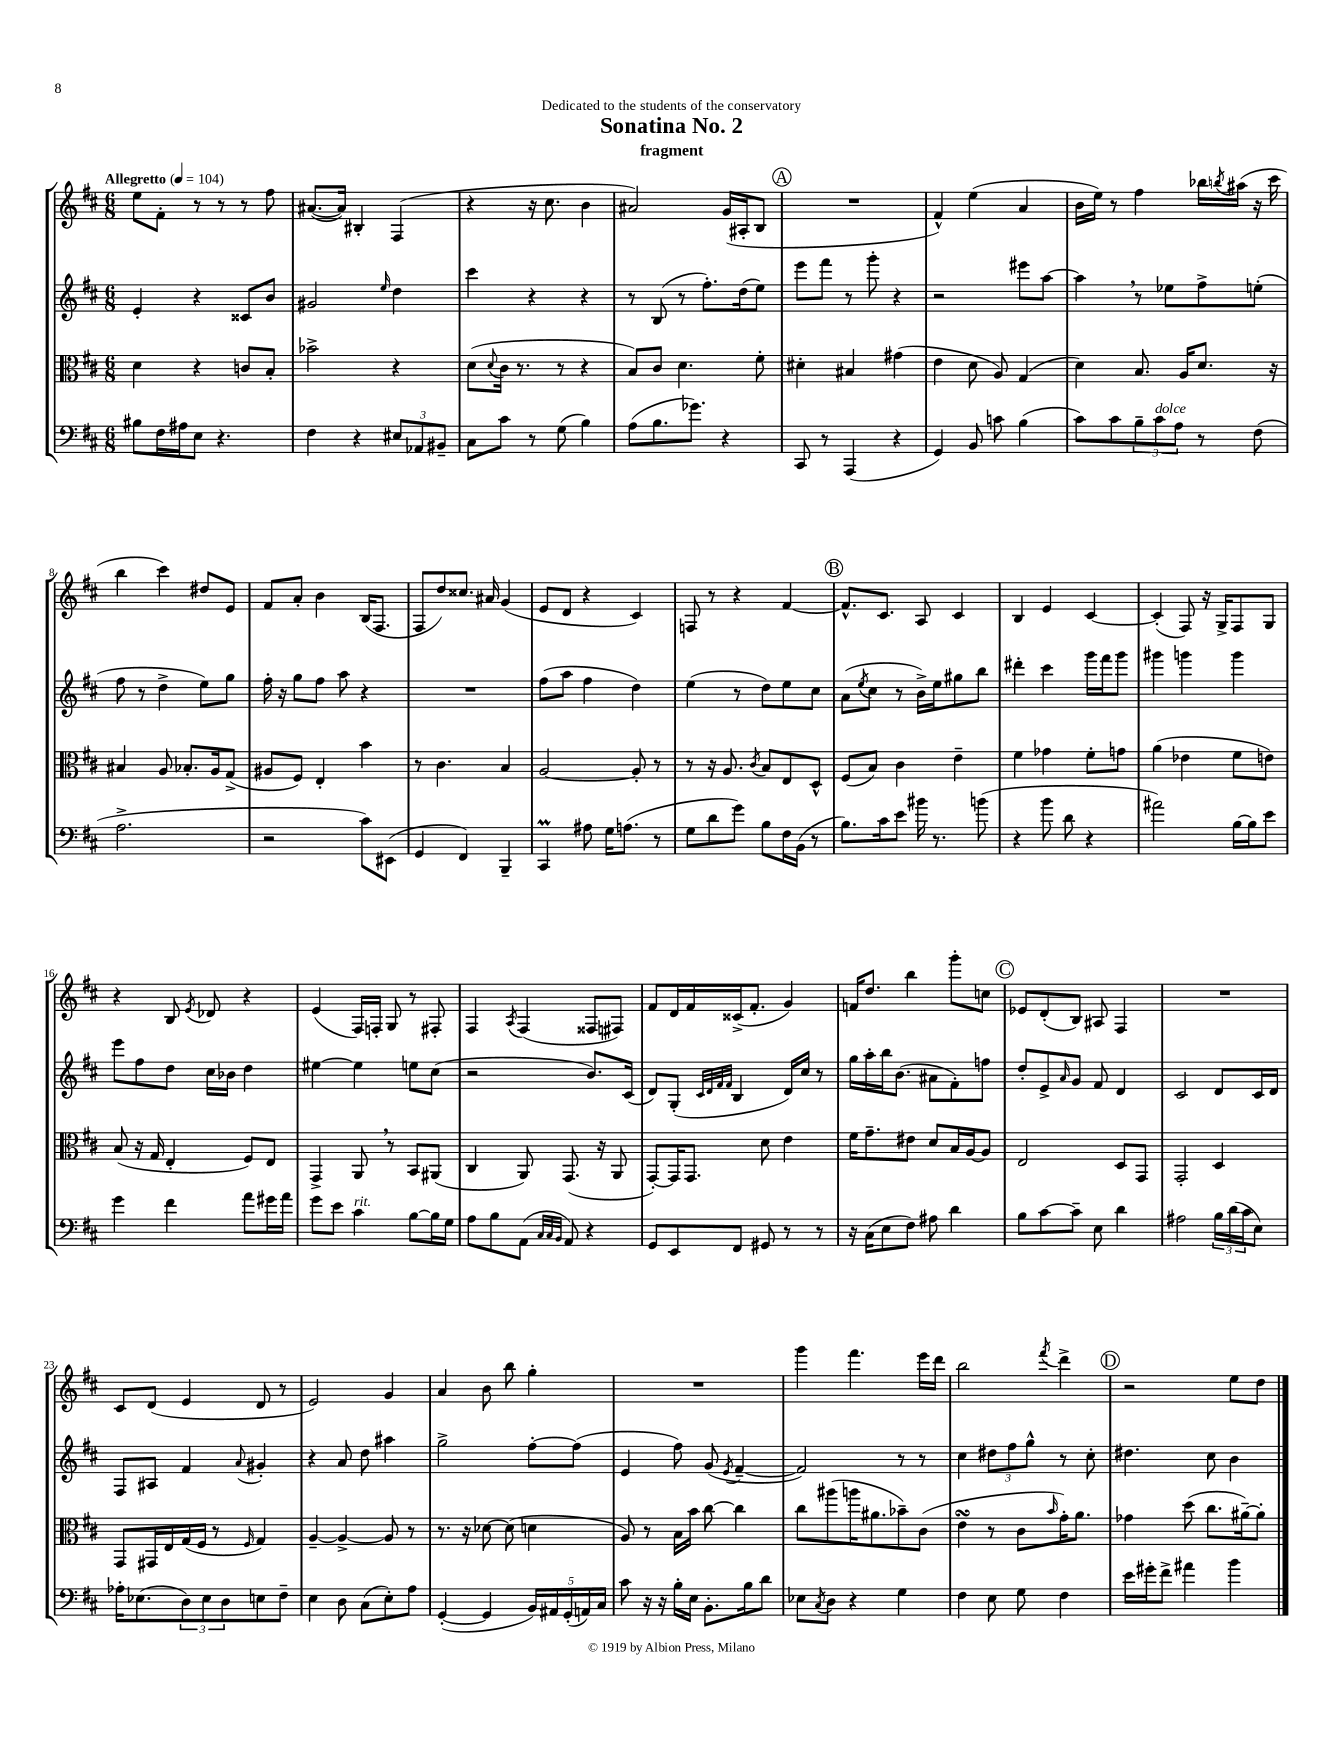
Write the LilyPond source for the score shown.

\header { title = "Sonatina No. 2" subtitle = "fragment" dedication = "Dedicated to the students of the conservatory" }
<<
\new StaffGroup <<
\new Staff = "s0" {
    \clef treble \key d \major \numericTimeSignature \time 6/8 \tempo "Allegretto" 4 = 104
    e''8 fis'8-. r8 r8 r8 fis''8 |
    ais'8.~( ais'16) bis4-. fis4( |
    r4 r16 cis''8. b'4 |
    ais'2) g'16( ais16-. b8 |
    \mark \markup { \circle "A" } R2. |
    fis'4-^) e''4( a'4 |
    b'16 e''16) r8 fis''4 bes''16 \acciaccatura { b''8 } ais''16( r16 cis'''16 |
    b''4 cis'''4) dis''8 e'8 |
    fis'8 a'8-. b'4 b16( fis8. |
    fis8 d''8) cisis''8. ais'16 g'4( |
    e'8 d'8 r4 cis'4) |
    f8 r8 r4 fis'4~ |
    \mark \markup { \circle "B" } fis'8.-^ cis'8. a8 cis'4 |
    b4 e'4 cis'4~ |
    cis'4-.( fis8) r16 g16-> fis8 g8 |
    r4 b8 \acciaccatura { e'8 } des'8 r4 |
    e'4( fis16) f16-. g8 r8 fis8-. |
    fis4 \acciaccatura { a8 } fis4( fisis8 fis8) |
    fis'8 d'16 fis'16 cisis'16->( fis'8.-. g'4) |
    f'16 d''8. b''4 g'''8-. c''8 |
    \mark \markup { \circle "C" } ees'8 d'8-.( b8) ais8 fis4 |
    R2. |
    cis'8 d'8( e'4 d'8 r8 |
    e'2) g'4 |
    a'4 b'8 b''8 g''4-. |
    R2. |
    g'''4 fis'''4. e'''16 d'''16 |
    b''2 \acciaccatura { fis'''8 } d'''4-> |
    \mark \markup { \circle "D" } r2 e''8 d''8 \bar "|." |
}
\new Staff = "s1" {
    \clef treble \key d \major \numericTimeSignature \time 6/8
    e'4-. r4 cisis'8 b'8 |
    gis'2 \grace { e''16 } d''4 |
    cis'''4 r4 r4 |
    r8 b8( r8 fis''8.-.) d''16( e''8) |
    \mark \markup { \circle "A" } e'''8 fis'''8 r8 g'''8-. r4 |
    r2 eis'''8 a''8~ |
    a''4 \breathe r8 ees''8 fis''8-> e''8-.( |
    fis''8 r8 d''4-> e''8) g''8 |
    fis''16-. r16 g''8 fis''8 a''8 r4 |
    R2. |
    fis''8( a''8 fis''4 d''4) |
    e''4( r8 d''8) e''8 cis''8 |
    \mark \markup { \circle "B" } a'8( \acciaccatura { e''8 } cis''8 r8 b'16->) e''16 gis''8 b''8 |
    dis'''4-. cis'''4 g'''16 fis'''16 g'''8 |
    gis'''4 g'''4 g'''4 |
    e'''8 fis''8 d''8 cis''16 bes'16 d''4 |
    eis''4~ eis''4 e''8 cis''8( |
    r2 b'8.) cis'16( |
    d'8) g8-.( \grace { cis'32 d'32 fis'32 fis'32 } b4 d'16) cis''16 r8 |
    g''16 a''16-. b''16 b'8.( ais'8 fis'8-.) f''8 |
    \mark \markup { \circle "C" } d''8-. e'8-> \grace { a'16 } g'8 fis'8 d'4 |
    cis'2 d'8 cis'16 d'16 |
    fis8 ais8 fis'4 \appoggiatura { a'8 } gis'4-. |
    r4 a'8 d''8 ais''4 |
    g''2-> fis''8~-. fis''8( |
    e'4 fis''8) g'8( \acciaccatura { e'8 } fis'4~-- |
    fis'2) r8 r8 |
    cis''4 \tuplet 3/2 { dis''8 fis''8 g''8-^ } r8 cis''8-. |
    \mark \markup { \circle "D" } dis''4. cis''8 b'4 \bar "|." |
}
\new Staff = "s2" {
    \clef alto \key d \major \numericTimeSignature \time 6/8
    d'4 r4 c'8 b8-. |
    bes'2-> r4 |
    d'8( \appoggiatura { d'8 } cis'16 r8. r8 r4 |
    b8) cis'8 d'4. fis'8-. |
    \mark \markup { \circle "A" } dis'4-. bis4 gis'4( |
    e'4 d'8 a8) g4( |
    d'4) b8. a16 d'8. r16 |
    bis4 a8 bes8.-. a16 g8->( |
    ais8 fis8) e4-. b'4 |
    r8 cis'4. b4 |
    a2~ a8-. r8 |
    r8 r16 a8. \acciaccatura { cis'8 } b8 e8 d8-^ |
    \mark \markup { \circle "B" } fis8( b8) cis'4 e'4-- |
    fis'4 ges'4 fis'8-. g'8 |
    a'4( ees'4 fis'8 e'8) |
    b8( r16 g16 e4-. fis8) e8 |
    g,4-> a,8 \breathe r8 b,8 ais,8( |
    cis4 a,8) g,8.( r16 a,8 |
    g,8~-.) g,16 g,8. d'8 e'4 |
    fis'16 g'8.-- eis'8 d'8 b16 a16~ a8 |
    \mark \markup { \circle "C" } e2 d8 g,8 |
    g,2-. d4 |
    g,8 gis,16 e16 g16( fis16 r8 \grace { fis16 } g4) |
    a4~-- a4~-> a8 r8 |
    r8. r16 des'8~ des'8( d'4 |
    a8) r8 b16 b'16 cis''8~ cis''4 |
    cis''8 ais''8( a''16 ais'8. bes'8--) cis'8( |
    e'4\turn r8 cis'8 \grace { b'16 } g'16-.) a'8. |
    \mark \markup { \circle "D" } ges'4 d''8( cis''8. ais'16~--) ais'8-. \bar "|." |
}
\new Staff = "s3" {
    \clef bass \key d \major \numericTimeSignature \time 6/8
    bis8 fis16 ais16 e8 r4. |
    fis4 r4 \tuplet 3/2 { eis8 aes,8 bis,8-- } |
    cis8 cis'8 r8 g8( b4) |
    a8( b8. ges'8.) r4 |
    \mark \markup { \circle "A" } cis,8 r8 a,,4( r4 |
    g,4) b,8 c'8 b4( |
    cis'8) cis'8 \tuplet 3/2 { b8-- cis'8^\markup { \italic "dolce" } a8 } r8 fis8( |
    a2.-> |
    r2 cis'8) eis,8( |
    g,4 fis,4) b,,4-- |
    cis,4\prall ais8 g16 a8.( r8 |
    g8 d'8 g'8) b8 fis16 b,16( r8 |
    \mark \markup { \circle "B" } b8.) cis'16 e'8 bis'16 r8. b'8( |
    r4 b'8 d'8 r4 |
    ais'2) b16~ b16 e'8 |
    g'4 fis'4 a'8 gis'16 a'16 |
    g'8 e'8 cis'4^\markup { \italic "rit." } b8~ b16 g16 |
    a8 b8 a,8( \grace { cis32 cis32 b,32 } a,8) r4 |
    g,8 e,8 fis,8 gis,8 r8 r8 |
    r16 cis16( e8 fis8) ais8 d'4 |
    \mark \markup { \circle "C" } b8 cis'8~ cis'8-- e8 d'4 |
    ais2 \tuplet 3/2 { b16 d'16( cis'16 } e8) |
    aes16-. ees8.( \tuplet 3/2 { d8) ees8 d8 } e8 fis8-- |
    e4 d8 cis8( e8-.) a8 |
    g,4~-.( g,4 \tuplet 5/4 { b,16) ais,16 g,16-.( a,16) cis16 } |
    cis'8 r16 r16 b16-. e16 b,8.-. b16 d'8 |
    ees8 \acciaccatura { cis8 } d8 r4 g4 |
    fis4 e8 g8 fis4 |
    \mark \markup { \circle "D" } e'16 gis'16-. fis'8-> ais'4 b'4 \bar "|." |
}
>>
>>
